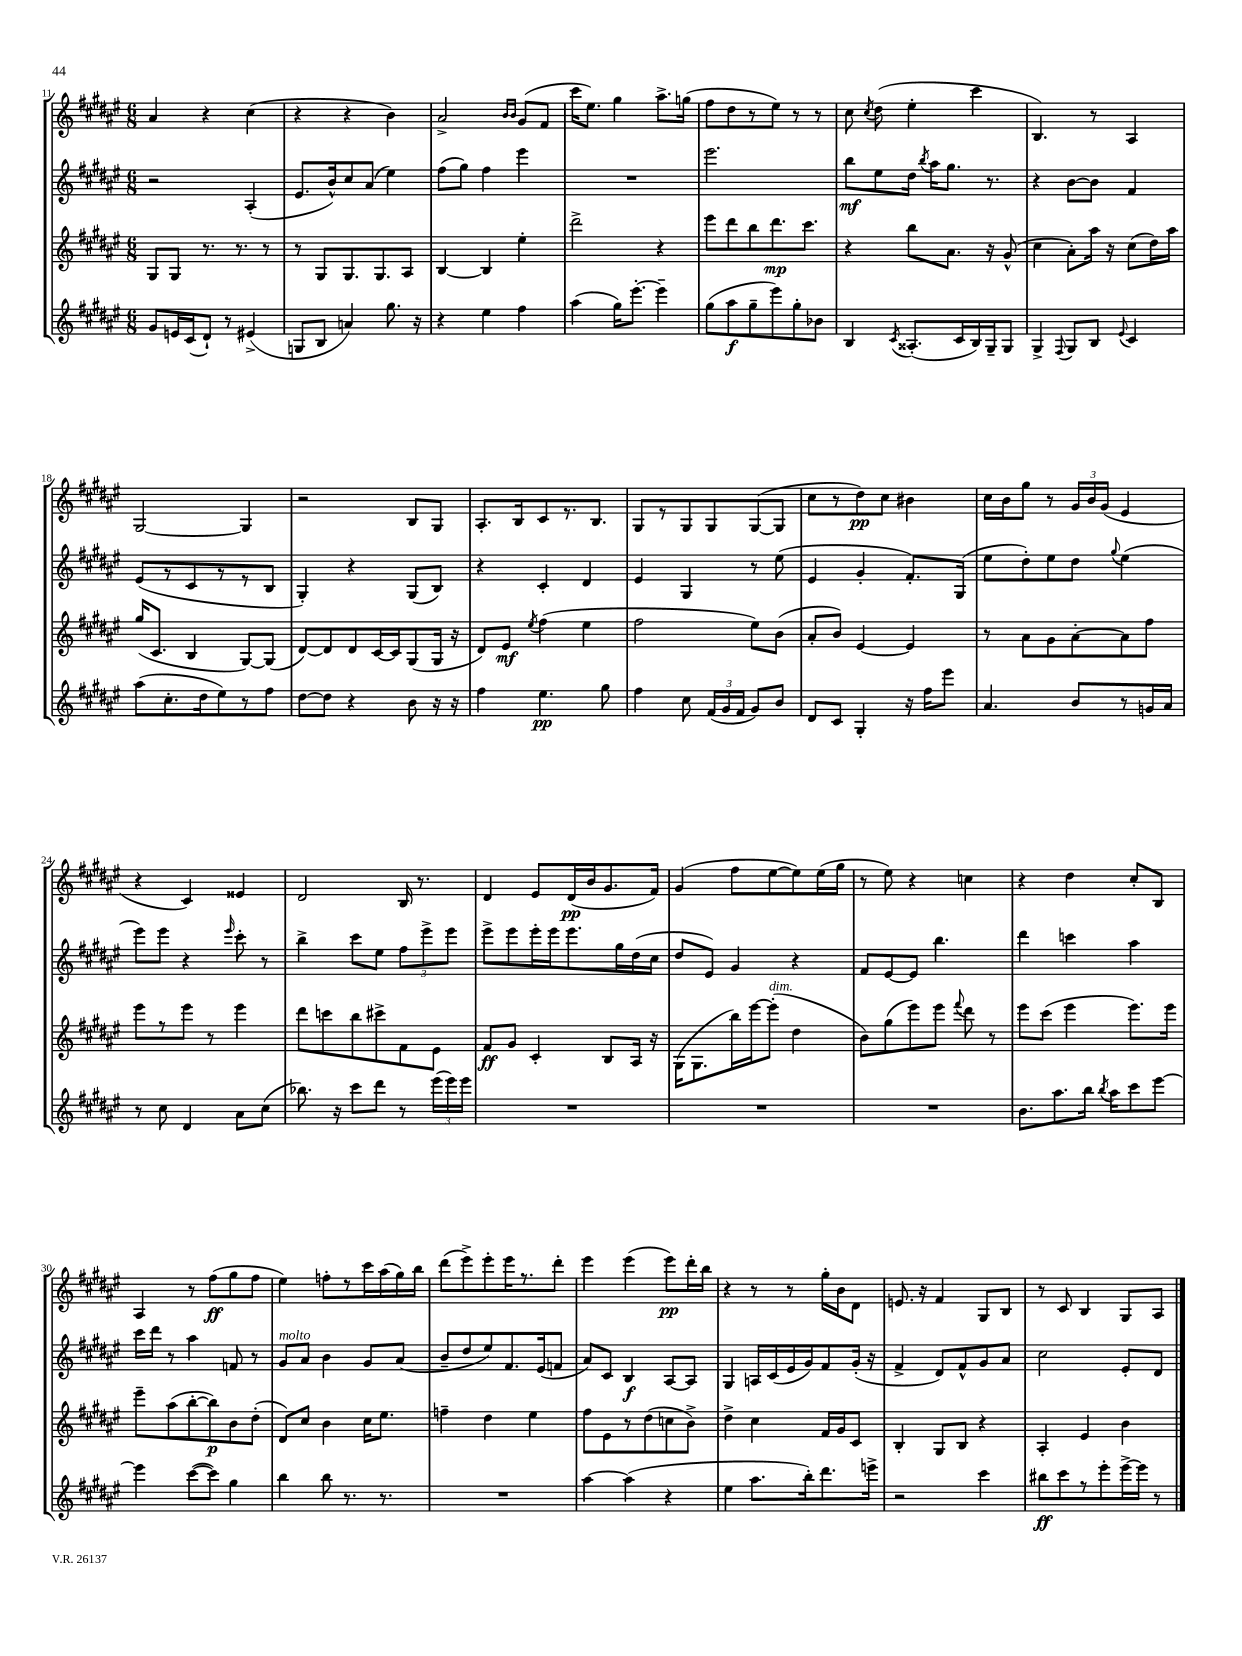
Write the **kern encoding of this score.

**kern	**dynam	**kern	**dynam	**kern	**dynam	**kern	**dynam
*part4	*part4	*part3	*part3	*part2	*part2	*part1	*part1
*staff4	*staff4	*staff3	*staff3	*staff2	*staff2	*staff1	*staff1
*clefG2	*	*clefG2	*	*clefG2	*	*clefG2	*
*k[f#c#g#d#a#e#]	*	*k[f#c#g#d#a#e#]	*	*k[f#c#g#d#a#e#]	*	*k[f#c#g#d#a#e#]	*
*M6/8	*	*M6/8	*	*M6/8	*	*M6/8	*
=11	=11	=11	=11	=11	=11	=11	=11
8g#/L	.	8G#/L	.	2r	.	4a#/	.
16en/L	.	8G#/J	.	.	.	.	.
(16c#/J	.	.	.	.	.	.	.
8d#`/J)	.	8.r	.	.	.	4r	.
8r	.	.	.	.	.	.	.
.	.	8.r	.	.	.	.	.
(4e#X^/	.	.	.	(4A#'/	.	(4cc#\	.
.	.	8r	.	.	.	.	.
=12	=12	=12	=12	=12	=12	=12	=12
8Gn/L	.	8r	.	8.e#/L	.	4r	.
8B/J	.	8G#/L	.	.	.	.	.
.	.	.	.	16b^^/k)	.	.	.
4an/)	.	8.G#/	.	8cc#/	.	4r	.
.	.	.	.	(8a#/J	.	.	.
.	.	8.G#/	.	.	.	.	.
8.gg#\	.	.	.	4ee#\)	.	4b\)	.
.	.	8A#/J	.	.	.	.	.
16r	.	.	.	.	.	.	.
=13	=13	=13	=13	=13	=13	=13	=13
4r	.	[4B/	.	(8ff#\L	.	2a#^/	.
.	.	.	.	8gg#\J)	.	.	.
4ee#\	.	4B/]	.	4ff#\	.	.	.
.	.	.	.	.	.	16qqb/LL	.
.	.	.	.	.	.	16qqb/JJ	.
4ff#\	.	4ee#'\	.	4eee#\	.	(8g#/L	.
.	.	.	.	.	.	8f#/J	.
=14	=14	=14	=14	=14	=14	=14	=14
(4aa#\	.	2ddd#^\	.	2.r	.	16ccc#\KL	.
.	.	.	.	.	.	8.ee#\J)	.
16gg#\KL)	.	.	.	.	.	4gg#\	.
[8.eee#'\J	.	.	.	.	.	.	.
4eee#~\]	.	4r	.	.	.	8.aa#^\L	.
.	.	.	.	.	.	(16ggn\Jk	.
=15	=15	=15	=15	=15	=15	=15	=15
(8gg#\L	.	8eee#\L	.	2.eee#\	.	8ff#\L	.
8aa#\	f	8ddd#\	.	.	.	8dd#\	.
8gg#~\	.	8bb\	.	.	.	8r	.
8eee#\)	.	8.ddd#\	mp	.	.	8ee#\J)	.
8gg#'\	.	.	.	.	.	8r	.
.	.	8.ccc#\J	.	.	.	.	.
8b-X\J	.	.	.	.	.	8r	.
=16	=16	=16	=16	=16	=16	=16	=16
4B/	.	4r	.	8bb\L	mf	8cc#\	.
.	.	.	.	.	.	8qcc#/	.
.	.	.	.	8ee#\	.	(8dd#\	.
8qc#/	.	.	.	.	.	.	.
(8.A##X'/L	.	8bb\L	.	16dd#\Jk	.	4ee#'\	.
.	.	.	.	8qbb/	.	.	.
.	.	.	.	16aa#\KL	.	.	.
.	.	8.a#\J	.	8.gg#\J	.	.	.
16c#/L	.	.	.	.	.	.	.
16B/)	.	.	.	.	.	4ccc#\	.
16G#~/J	.	16r	.	8.r	.	.	.
8G#/J	.	(8g#^^/	.	.	.	.	.
=17	=17	=17	=17	=17	=17	=17	=17
4G#^/	.	4cc#\	.	4r	.	4.B/)	.
8qqF#/	.	.	.	.	.	.	.
8G#/L	.	8a#'\L)	.	[8b\L	.	.	.
8B/J	.	16aa#\Jk	.	8b\J]	.	8r	.
.	.	16r	.	.	.	.	.
8qqe#/	.	.	.	.	.	.	.
4c#/	.	(8cc#\L	.	4f#/	.	4A#/	.
.	.	16dd#\L)	.	.	.	.	.
.	.	16aa#\JJ	.	.	.	.	.
!!LO:LB:g=z
=18	=18	=18	=18	=18	=18	=18	=18
(8aa#\L	.	(16gg#/KL	.	(8e#/L	.	[2G#/	.
.	.	8.c#/J	.	.	.	.	.
8.cc#'\	.	.	.	8r	.	.	.
.	.	4B/	.	8c#/	.	.	.
16dd#\k	.	.	.	.	.	.	.
8ee#\)	.	.	.	8r	.	.	.
8r	.	[8G#/L)	.	8r	.	4G#/]	.
8ff#\J	.	(8G#/J]	.	8B/J	.	.	.
=19	=19	=19	=19	=19	=19	=19	=19
[8dd#\L	.	[8d#/L)	.	4G#'/)	.	2r	.
8dd#\J]	.	8d#/]	.	.	.	.	.
4r	.	8d#/	.	4r	.	.	.
.	.	[16c#/L	.	.	.	.	.
.	.	16c#/J]	.	.	.	.	.
8b\	.	(8G#/	.	(8G#/L	.	8B/L	.
16r	.	16G#/Jk	.	8B/J)	.	8G#/J	.
16r	.	16r	.	.	.	.	.
=20	=20	=20	=20	=20	=20	=20	=20
4ff#\	.	8d#/L)	.	4r	.	8.A#'/L	.
.	.	8e#/J	mf	.	.	.	.
.	.	.	.	.	.	16B/k	.
.	.	8qee#/	.	.	.	.	.
4.ee#\	pp	(4ff#\	.	4c#'/	.	8c#/	.
.	.	.	.	.	.	8.r	.
.	.	4ee#\	.	4d#/	.	.	.
.	.	.	.	.	.	8.B/J	.
8gg#\	.	.	.	.	.	.	.
=21	=21	=21	=21	=21	=21	=21	=21
4ff#\	.	2ff#\	.	4e#/	.	8G#/L	.
.	.	.	.	.	.	8r	.
8cc#\	.	.	.	4G#/	.	8G#/	.
(24f#/LL	.	.	.	.	.	8G#/	.
24g#/	.	.	.	.	.	.	.
24f#/JJ	.	.	.	.	.	.	.
8g#/L)	.	8ee#\L)	.	8r	.	([8G#/	.
8b/J	.	(8b\J	.	(8ee#\	.	8G#/J]	.
=22	=22	=22	=22	=22	=22	=22	=22
8d#/L	.	8a#'/L	.	4e#/	.	8cc#\L	.
8c#/J	.	8b/J)	.	.	.	8r	.
4G#'/	.	[4e#/	.	4g#'/	.	8dd#\)	pp
.	.	.	.	.	.	8cc#\J	.
16r	.	4e#/]	.	8.f#'/L)	.	4b#X\	.
16ff#\KL	.	.	.	.	.	.	.
8eee#\J	.	.	.	.	.	.	.
.	.	.	.	(16G#/Jk	.	.	.
=23	=23	=23	=23	=23	=23	=23	=23
4.a#/	.	8r	.	8ee#\L	.	16cc#\LL	.
.	.	.	.	.	.	16b\J	.
.	.	8a#\L	.	8dd#'\)	.	8gg#\J	.
.	.	8g#\	.	8ee#\	.	8r	.
8b/L	.	[8a#'\	.	8dd#\J	.	24g#/LL	.
.	.	.	.	.	.	24b/	.
.	.	.	.	.	.	(24g#/JJ	.
.	.	.	.	8qqgg#/	.	.	.
8r	.	8a#\]	.	(4ee#\	.	4e#/	.
16gn/L	.	8ff#\J	.	.	.	.	.
16a#/JJ	.	.	.	.	.	.	.
!!LO:LB:g=z
=24	=24	=24	=24	=24	=24	=24	=24
8r	.	8eee#\L	.	8eee#\L)	.	4r	.
8cc#\	.	8r	.	8eee#\J	.	.	.
4d#/	.	8eee#\J	.	4r	.	4c#/)	.
.	.	8r	.	.	.	.	.
.	.	.	.	16qqeee#/	.	.	.
8a#\L	.	4eee#\	.	8ccc#'\	.	4e##X/	.
(8cc#\J	.	.	.	8r	.	.	.
=25	=25	=25	=25	=25	=25	=25	=25
8.bb-X\)	.	8ddd#\L	.	4bb^\	.	2d#/	.
.	.	8cccn\	.	.	.	.	.
16r	.	.	.	.	.	.	.
8ccc#\L	.	8bb\	.	8ccc#\L	.	.	.
8ddd#\J	.	8ccc#X^\	.	8ee#\J	.	.	.
8r	.	8f#\	.	12ff#\L	.	16B/	.
.	.	.	.	.	.	8.r	.
.	.	.	.	12eee#^\	.	.	.
(24eee#\LL	.	8e#\J	.	.	.	.	.
24eee#\)	.	.	.	12eee#\J	.	.	.
24eee#\JJ	.	.	.	.	.	.	.
=26	=26	=26	=26	=26	=26	=26	=26
2.r	.	8f#/L	ff	8eee#^\L	.	4d#/	.
.	.	8g#/J	.	8eee#\	.	.	.
.	.	4c#'/	.	16eee#'\L	.	8e#/L	.
.	.	.	.	16eee#\J	.	.	.
.	.	.	.	8.eee#\	.	(16d#/L	pp
.	.	.	.	.	.	16b/J	.
.	.	8B/L	.	.	.	8.g#/	.
.	.	.	.	16gg#\L	.	.	.
.	.	16A#/Jk	.	(16dd#\	.	.	.
.	.	16r	.	16cc#\JJ	.	16f#/Jk)	.
=27	=27	=27	=27	=27	=27	=27	=27
2.r	.	(16G#\KL	.	8dd#/L	.	(4g#/	.
.	.	8.G#\	.	.	.	.	.
.	.	.	.	8e#/J)	.	.	.
.	.	16bb\L)	.	4g#/	.	8ff#\L	.
.	.	[16eee#\J	.	.	.	.	.
!	!	!LO:TX:a:i:t=dim.	!	!	!	!	!
.	.	(8eee#'\J]	.	.	.	[8ee#\	.
.	.	4dd#\	.	4r	.	8ee#\])	.
.	.	.	.	.	.	(16ee#\L	.
.	.	.	.	.	.	16gg#\JJ	.
=28	=28	=28	=28	=28	=28	=28	=28
2.r	.	8b\L)	.	8f#/L	.	8r	.
.	.	(8gg#\	.	[8e#/	.	8ee#\)	.
.	.	8eee#\)	.	8e#/J]	.	4r	.
.	.	8eee#\J	.	4.bb\	.	.	.
.	.	8qqfff#/	.	.	.	.	.
.	.	8ddd#\	.	.	.	4ccn\	.
.	.	8r	.	.	.	.	.
=29	=29	=29	=29	=29	=29	=29	=29
8.b\L	.	8eee#\L	.	4ddd#\	.	4r	.
.	.	(8ccc#\J	.	.	.	.	.
8.aa#\	.	.	.	.	.	.	.
.	.	4eee#\	.	4cccn\	.	4dd#\	.
16bb\Jk	.	.	.	.	.	.	.
8qbb/	.	.	.	.	.	.	.
16aa#\KL	.	.	.	.	.	.	.
8ccc#\	.	8.eee#\L)	.	4aa#\	.	8cc#'/L	.
[8eee#\J	.	.	.	.	.	8B/J	.
.	.	16eee#\Jk	.	.	.	.	.
!!LO:LB:g=z
=30	=30	=30	=30	=30	=30	=30	=30
4eee#\]	.	8eee#~\L	.	16ccc#\LL	.	4A#/	.
.	.	.	.	16ddd#\JJ	.	.	.
.	.	(8aa#\	.	8r	.	.	.
([8ccc#\L	.	[8bb'\	.	4aa#\	.	8r	.
8ccc#\J])	.	8bb\])	p	.	.	(8ff#\L	ff
4gg#\	.	8b\	.	8fn/	.	8gg#\	.
.	.	(8dd#'\J	.	8r	.	8ff#\J	.
=31	=31	=31	=31	=31	=31	=31	=31
!	!	!	!	!LO:TX:a:i:t=molto	!	!	!
4bb\	.	8d#/L)	.	8g#/L	.	4ee#\)	.
.	.	8cc#/J	.	8a#/J	.	.	.
8bb\	.	4b\	.	4b\	.	8ffn'\L	.
8.r	.	.	.	.	.	8r	.
.	.	16cc#\KL	.	8g#/L	.	16ccc#\L	.
8.r	.	8.ee#\J	.	.	.	(16aa#\	.
.	.	.	.	(8a#/J	.	16gg#\)	.
.	.	.	.	.	.	16bb\JJ	.
=32	=32	=32	=32	=32	=32	=32	=32
2.r	.	4ffn~\	.	8b~/L	.	(8ddd#\L	.
.	.	.	.	8dd#/	.	8eee#^\)	.
.	.	4dd#\	.	8ee#/)	.	8eee#'\	.
.	.	.	.	8.f#/	.	16eee#\K	.
.	.	.	.	.	.	8.r	.
.	.	4ee#\	.	.	.	.	.
.	.	.	.	(16e#/k	.	.	.
.	.	.	.	8fn/J	.	8ddd#'\J	.
=33	=33	=33	=33	=33	=33	=33	=33
[4aa#\	.	8ff#\L	.	8a#/L)	.	4eee#\	.
.	.	8e#\	.	8c#/J	.	.	.
(4aa#\]	.	8r	.	4B/	f	(4eee#\	.
.	.	(8dd#\	.	.	.	.	.
4r	.	8ccn\	.	[8A#/L	.	8eee#\L)	pp
.	.	8b^\J)	.	8A#/J]	.	16ddd#'\L	.
.	.	.	.	.	.	16bb\JJ	.
=34	=34	=34	=34	=34	=34	=34	=34
4ee#\	.	4dd#^\	.	4G#/	.	4r	.
8.aa#\L	.	4cc#\	.	16An/LL	.	8r	.
.	.	.	.	(16c#/	.	.	.
.	.	.	.	16e#/	.	8r	.
16bb'\k)	.	.	.	16g#/J)	.	.	.
8.ddd#\	.	16f#/LL	.	8f#/	.	16gg#'\LL	.
.	.	16g#/J	.	.	.	16b\J	.
.	.	8c#/J	.	(16g#'/Jk	.	8d#\J	.
16eeen^\Jk	.	.	.	16r	.	.	.
=35	=35	=35	=35	=35	=35	=35	=35
2r	.	4B'/	.	4f#^/	.	8.en/	.
.	.	.	.	.	.	16r	.
.	.	8G#/L	.	8d#/L)	.	4f#/	.
.	.	8B/J	.	8f#^^/	.	.	.
4ccc#\	.	4r	.	8g#/	.	8G#/L	.
.	.	.	.	8a#/J	.	8B/J	.
=36	=36	=36	=36	=36	=36	=36	=36
8bb#X\L	ff	4A#'/	.	2cc#\	.	8r	.
8ccc#\	.	.	.	.	.	8c#/	.
8r	.	4e#/	.	.	.	4B/	.
8eee#'\	.	.	.	.	.	.	.
[16eee#^\L	.	4b\	.	8e#'/L	.	8G#/L	.
16eee#\JJ]	.	.	.	.	.	.	.
8r	.	.	.	8d#/J	.	8A#/J	.
==	==	==	==	==	==	==	==
*-	*-	*-	*-	*-	*-	*-	*-
